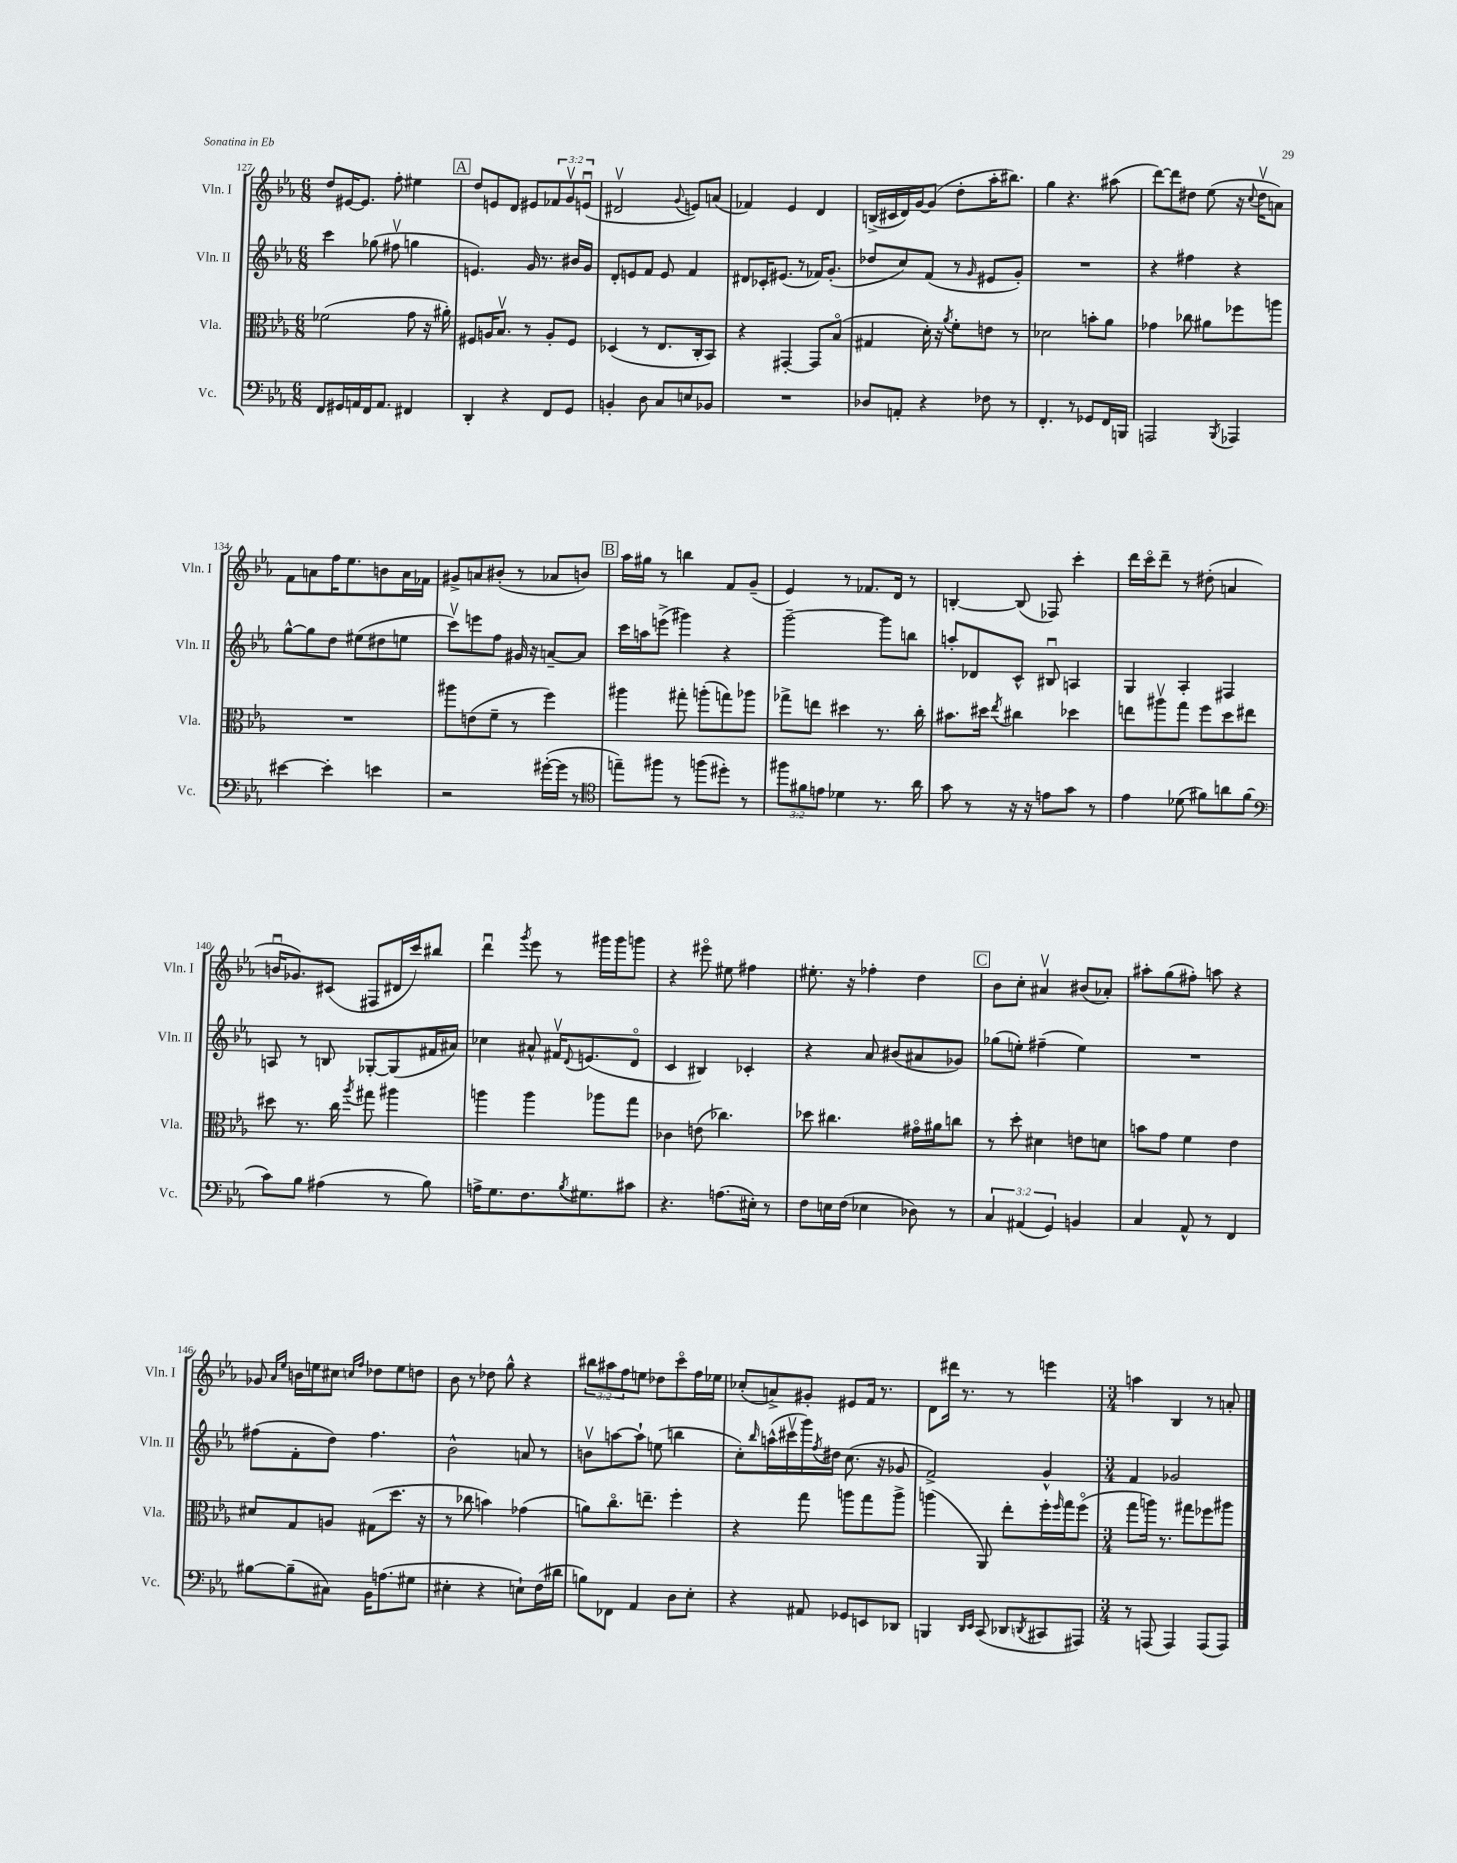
<<
\new StaffGroup <<
\new Staff = "s0" \with { instrumentName = "Vln. I" shortInstrumentName = "Vln. I" } {
    \clef treble \key ees \major \numericTimeSignature \time 6/8 \override Staff.TupletNumber.text = #tuplet-number::calc-fraction-text
    d''8 eis'16~ eis'8. f''8-. eis''4 |
    \mark \markup { \box "A" } d''8 e'8 d'8 eis'8 \tuplet 3/2 { fes'8 g'8\upbow e'8\downbow( } |
    dis'2\upbow \appoggiatura { g'8 } e'8) a'8( |
    fes'4) ees'4 d'4 |
    b16->( cis'16 d'16) g'16~ g'8( d''8-. aes''16-. bis''8.) |
    g''4 r4. ais''8( |
    d'''8~) d'''8 dis''8 ees''8( r16 \appoggiatura { c''8 } dis''16\upbow a'8) |
    f'8 a'8 f''16 ees''8. b'8 a'16 fes'16 |
    gis'8-> a'8 bis'8-.( r8 aes'8 b'8) |
    \mark \markup { \box "B" } aes''16 gis''16 r8 b''4 f'8 g'8--( |
    ees'4) r8 fes'8. d'16 r8 |
    b4~-. b8( fes8) c'''4-. |
    d'''16 c'''16\flageolet d'''8-- r8 dis''8-.( a'4 |
    b'16\downbow ges'8.) cis'8( fis8 dis'16 c'''16) bis''8 |
    d'''4\downbow \acciaccatura { g'''8 } ees'''8 r8 gis'''16 gis'''16 g'''8 |
    r4 eis'''8\flageolet eis''8 fis''4 |
    eis''8.-. r16 fes''4-. d''4 |
    \mark \markup { \box "C" } bes'8 c''8-. ais'4\upbow bis'8( aes'8-.) |
    ais''8-. g''8( fis''8-.) a''8 r4 |
    ges'8 \grace { aes'16 ees''16 } b'16 e''16 cis''8 \grace { c''16 f''16 } des''8 e''8 d''8 |
    bes'8 r8 des''8 g''8-^ r4 |
    \tuplet 3/2 { bis''8 ais''8 f''8 } e''8 des''8 c'''8\flageolet f''16 ees''16 |
    ces''8-.( a'8->) gis'8-. eis'8 f'16 r8. |
    d'8 dis'''16 r8. r8 e'''4 |
    \numericTimeSignature \time 3/4 a''4 bes4 r8 a'8-. \bar "|." |
}
\new Staff = "s1" \with { instrumentName = "Vln. II" shortInstrumentName = "Vln. II" } {
    \clef treble \key ees \major \numericTimeSignature \time 6/8
    c'''4 ges''8( fis''8\upbow g''4 |
    \mark \markup { \box "A" } e'4.) g'16 r8. bis'16 g'16 |
    d'8-. e'8 f'8 e'8 f'4 |
    dis'8 ces'16-. eis'8.( r8 fes'16) g'8.-.( |
    des''8 c''8) f'8( r8 \grace { g'16 } eis'8 g'8-.) |
    R2. |
    r4 fis''4 r4 |
    g''8~-^ g''8 d''8 eis''8( dis''8 e''8 |
    c'''8\upbow) e'''8 f''8 gis'16 r16 a'8~-- a'8 |
    \mark \markup { \box "B" } c'''16 a''16 e'''8->( gis'''4) r4 |
    g'''2~-- g'''8 b''8 |
    a''8-. des'8 c'8-^ bis8\downbow a4 |
    g4 aes4-. fis4 |
    a8 r8 b8 ges8~-. ges8( fis'16 ais'16) |
    ces''4 ais'8-^ fis'16\upbow \appoggiatura { d'8 } e'8.( d'8\flageolet |
    c'4 bis4) ces'4-. |
    r4 aes'8 bis'8( ais'8 ges'8) |
    \mark \markup { \box "C" } ges''8( e''8-.) fis''4--( e''4) |
    R2. |
    fis''8( f'8-. d''8) fis''4. |
    bes'2-^ a'8 r8 |
    b'8\upbow a''8~ a''8-! e''8( b''4 |
    c''8-.) \grace { bes''16 } a''16-^( cis'''16\upbow g'''16) \acciaccatura { f''8 } dis''16 c''8.( r16 ges'8 |
    f'2->) g'4-^ |
    \numericTimeSignature \time 3/4 f'4 ges'2 \bar "|." |
}
\new Staff = "s2" \with { instrumentName = "Vla." shortInstrumentName = "Vla." } {
    \clef alto \key ees \major \numericTimeSignature \time 6/8
    fes'2( g'8 r16 ais'16-.) |
    \mark \markup { \box "A" } fis8 a16 bes8.\upbow r8 a8-. fis8 |
    des4( r8 ees8. c16-. bes,8) |
    r4 gis,4~-. gis,8 bes8\flageolet( |
    gis4 d'16-.) r16 \acciaccatura { aes'8 } f'8-. e'8 r8 |
    des'2 b'8-. aes'8 |
    ges'4 ces''8 ais'8 fes''8 a''8 |
    R2. |
    ais''8 e'8( f'8-- r8 f''4) |
    \mark \markup { \box "B" } ais''4 gis''8-. a''8-.( g''8) aes''8 |
    ges''8-> e''8 dis''4 r8. c''16-. |
    bis'8. dis''16 \acciaccatura { ees''8 } cis''4 des''4 |
    e''8 ais''8\upbow g''8 f''8 d''8 eis''8 |
    dis''8 r8. c''16 \acciaccatura { aes''8 } gis''8 ais''4 |
    a''4 a''4 aes''8 g''8 |
    ces'4 e'8( ces''4.) |
    des''8 cis''4. gis'16\flageolet ais'16 c''8 |
    \mark \markup { \box "C" } r8 d''8-. dis'4 e'8 d'8 |
    b'8 g'8 f'4 ees'4 |
    dis'8 g8 a8 gis8( d''8. r16 |
    r8 ces''8 b'4) ges'4( |
    a'8) c''8.\flageolet e''8.-- f''4-. |
    r4 g''8 a''8 g''8 a''8-> |
    a''4( aes,8) ees''8-. f''16-. \grace { f''16 } g''16 f''8\flageolet( |
    \numericTimeSignature \time 3/4 g''8 a''16) r8. gis''8 fes''8 ais''8 \bar "|." |
}
\new Staff = "s3" \with { instrumentName = "Vc." shortInstrumentName = "Vc." } {
    \clef bass \key ees \major \numericTimeSignature \time 6/8 \override Staff.TupletNumber.text = #tuplet-number::calc-fraction-text
    f,8 gis,16 a,16 f,16 a,8. fis,4 |
    \mark \markup { \box "A" } d,4-. r4 f,8 g,8 |
    b,4-. d8 c8 e8 bes,8 |
    R2. |
    des8 a,8-. r4 fes8 r8 |
    f,4.-. r8 ges,8 f,16 b,,16 |
    a,,2 \acciaccatura { bes,,8 } aes,,4 |
    eis'4~ eis'4-. e'4 |
    r2 gis'16~-.( gis'16 r8 |
    \mark \markup { \box "B" } \clef tenor e''8--) fis''8 r8 f''8( dis''8-.) r8 |
    \tuplet 3/2 { fis''8 fis'8 e'8 } des'4 r8. aes'16 |
    g'8 r8 r16 r16 e'8 g'8 r8 |
    ees'4 des'8( fis'8) a'8 fis'8( |
    \clef bass c'8) bes8 ais4( r8 bes8) |
    a16-> g8. f8. \acciaccatura { bes8 } gis8. cis'8 |
    r4. a8.( eis16-.) r8 |
    f8 e16 f16( ees4 des8) r8 |
    \mark \markup { \box "C" } \tuplet 3/2 { c4 ais,4( g,4) } b,4 |
    c4 aes,8-^ r8 f,4 |
    bis8~ bis8--( cis8) bes,16 a8.( gis8 |
    eis4-. r4 e8-!) f16( dis'16 |
    b8) fes,8 aes,4 d8 ees8-. |
    r4 ais,8 ges,8 e,8 des,8 |
    b,,4 \grace { d,16 ees,16 } c,8( des,8 \acciaccatura { d,8 } cis,8 ais,,8) |
    \numericTimeSignature \time 3/4 r8 a,,8( a,,4) a,,8( a,,8) \bar "|." |
}
>>
>>
\layout { \context { \Score currentBarNumber = #127 } }
